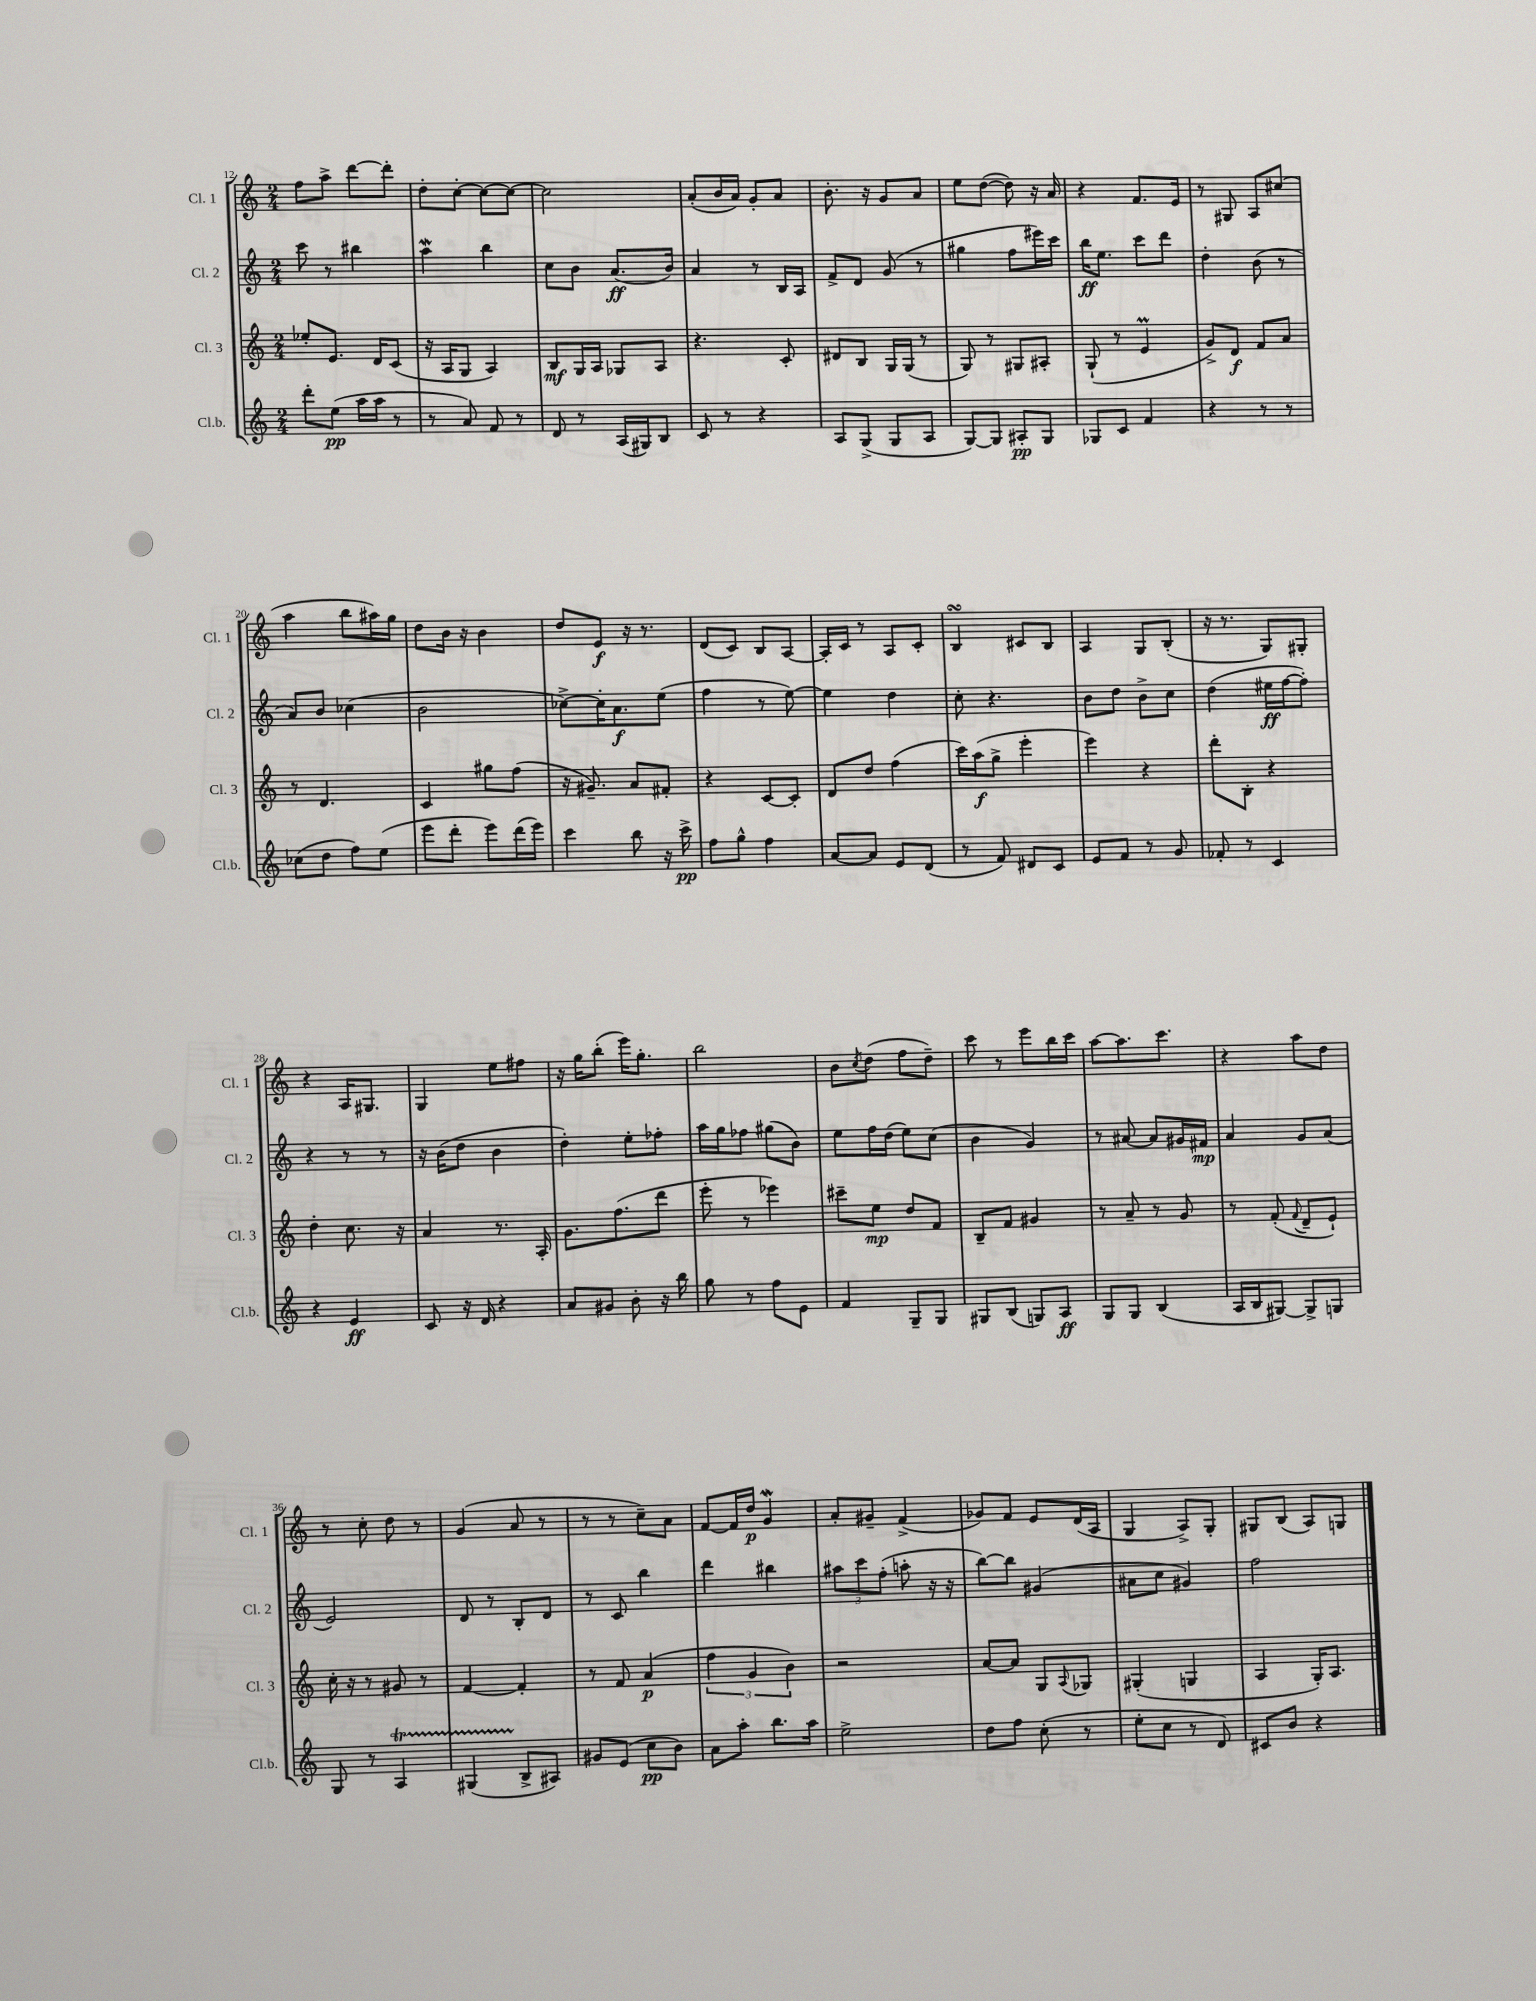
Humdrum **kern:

**kern	**kern	**kern	**kern
*staff4	*staff3	*staff2	*staff1
*clefG2	*clefG2	*clefG2	*clefG2
*k[]	*k[]	*k[]	*k[]
*M2/4	*M2/4	*M2/4	*M2/4
8ddd'\L	8ee-'/L	8ccc\	8ff\L
(8ee\J	8.e/J	8r	8aa^\J
16aa\LL	.	4bb#\	[8ddd\L
16aa\JJ	16d/LK	.	.
8r	(8c/J	.	8ddd'\]J
=	=	=	=
8r	16r	4aa\	8dd'\L
.	16A/LK	.	.
8a/)	8G/J	.	[8cc'\J
8f/	4A/)	4bb\	8cc\_L
8r	.	.	8cc\_J
=	=	=	=
8d/	8B/L	8cc\L	2cc\]
8r	16G/L	8b\J	.
.	16A/JJ	.	.
(16A/LL	8G-/L	(8.a/L	.
16G#/J)	.	.	.
8B/J	8A/J	.	.
.	.	16b/Jk)	.
=	=	=	=
8c/	4.r	4a/	(8a'/L
8r	.	.	16b/L
.	.	.	16a/JJ)
4r	.	8r	8g'/L
.	8c'/	16B/LL	8a/J
.	.	16A/JJ	.
=	=	=	=
8A/L	8d#/L	8f^/L	8.b'\
(8G^/J	8B/J	8d/J	.
.	.	.	16r
8G/L	16G/LL	(8g/	8g/L
.	(16G/JJ	.	.
8A/J	8r	8r	8a/J
=	=	=	=
[8G/L)	8G/)	4gg#\	8ee\L
8G/]J	8r	.	([8dd\J
8A#'/L	8G#/L	8ff\L	8dd\])
8G/J	8A#'/J	16eee#\L)	16r
.	.	16ccc\JJ	16a/
=	=	=	=
8G-/L	(8G`/	16bb\LK	4r
.	.	8.ee\J	.
8c/J	8r	.	.
4f/	4e/	8ccc\L	8.f/L
.	.	8ddd\J	.
.	.	.	16e/Jk
=	=	=	=
4r	8g^/L)	4dd'\	8r
.	8d/J	.	8G#/
8r	8f/L	(8b\	8A/L
8r	8a/J	8r	(8cc#/J
=	=	=	=
(8cc-\L	8r	8a/L)	4aa\
8dd\J	4.d/	8b/J	.
8ff\L)	.	(4cc-\	8bb\L
(8ee\J	.	.	16aa#\L)
.	.	.	16gg\JJ
=	=	=	=
8eee\L	4c/	2b\	8dd\L
8ddd'\J	.	.	16b\Jk
.	.	.	16r
8eee\L)	8gg#\L	.	4b\
(16ddd\L	(8ff\J	.	.
16eee\JJ)	.	.	.
=	=	=	=
4ccc\	16r	[8cc-^\L)	8dd/L
.	8.g#~/)	.	.
.	.	16cc-'\]K	8e/J
.	.	8.a\	.
8bb\	8a/L	.	16r
.	.	.	8.r
16r	8f#'/J	(8ee\J	.
16ccc^\	.	.	.
=	=	=	=
8ff\L	4r	4ff\	(8d/L
8gg^^\J	.	.	8c/J)
4ff\	[8c/L	8r	8B/L
.	8c'/]J	[8ee\)	[8A/J
=	=	=	=
[8a/L	8d/L	4ee\]	16A'/]LL
.	.	.	16c/JJ
8a/]J	8dd/J	.	8r
8e/L	(4ff\	4dd\	8A/L
(8d/J	.	.	8c'/J
=	=	=	=
8r	16ccc\LL)	8cc'\	4B/
.	(16aa\J	.	.
8f/)	8gg^\J	4.r	.
8d#/L	4eee'\	.	8c#/L
8c/J	.	.	8B/J
=	=	=	=
8e/L	4eee\)	8b\L	4A/
8f/J	.	8dd\J	.
8r	4r	8b^\L	8G/L
8g/	.	8cc\J	(8B'/J
=	=	=	=
8f-'/	8ddd'\L	(4dd\	16r
.	.	.	8.r
8r	8B'\J	.	.
4c/	4r	16ee#\LL	8G/L)
.	.	[16ff\J	.
.	.	8ff'\]J)	8G#'/J
=	=	=	=
4r	4dd'\	4r	4r
4e/	8.cc\	8r	16A/LK
.	.	.	8.G#/J
.	.	8r	.
.	16r	.	.
=	=	=	=
8c/	4a/	16r	4G/
.	.	(16b\LK	.
16r	.	8dd\J	.
16d/	.	.	.
4r	8.r	4b\	8ee\L
.	.	.	8ff#\J
.	16A'/	.	.
=	=	=	=
8a/L	8.g\L	4dd'\)	16r
.	.	.	16gg\LK
8g#/J	.	.	(8bb'\J
.	(8.ff\	.	.
8b'\	.	8ee'\L	16eee\LK)
.	.	.	8.gg'\J
16r	8ddd\J	8ff-'\J	.
16bb\	.	.	.
=	=	=	=
8gg\	8eee'\	16aa\LL	2bb\
.	.	16gg\J	.
8r	8r	8ff-\J	.
8ff\L	4eee-\)	(8gg#\L	.
8e\J	.	8b\J)	.
=	=	=	=
4f/	8ccc#~\L	8ee\L	8b\L
.	.	.	8qcc/
.	8ee\J	16ff\L	(8dd\J
.	.	(16dd\JJ	.
8G~/L	8dd/L	8ee\L)	8ff\L
8G/J	8f/J	(8cc\J	8dd~\J)
=	=	=	=
8G#/L	8B~/L	4b\	8ccc\
(8B/J	8f/J	.	8r
8G/L)	4g#/	4g/)	8eee\L
8A/J	.	.	16bb\L
.	.	.	16ccc\JJ
=	=	=	=
8G/L	8r	8r	[8aa\L
8G/J	8a~/	[8a#/	8.aa\]
(4B/	8r	8a#/]L	.
.	.	.	8.ccc\J
.	8g/	16g#/L	.
.	.	16f#/JJ	.
=	=	=	=
16A/LL	8r	4a/	4r
16B/J	.	.	.
[8G#/J)	(8f'/	.	.
.	8qqf/	.	.
8G#^/]L	8d~/L	8g/L	8aa\L
8G/J	8e`/J)	(8a/J	8dd\J
=	=	=	=
8G/	16cc'\	2e/)	8r
.	16r	.	.
8r	8r	.	8cc'\
4A/	8g#/	.	8dd\
.	8r	.	8r
=	=	=	=
(4G#/	[4f/	8d/	(4g/
.	.	8r	.
8B^/L	4f'/]	8B'/L	8a/
8A#/J)	.	8d/J	8r
=	=	=	=
8g#/L	8r	8r	8r
(8e/J	8f/	8c/	8r
8cc\L	(4a/	4bb\	8cc~\L)
8b\J)	.	.	8a\J
=	=	=	=
8a\L	6ff\	4ddd\	[8f/L
8aa'\J	.	.	16f/]L
.	6g/	.	.
.	.	.	16dd/JJ
8.bb\L	.	4bb#\	4g/
.	6b\)	.	.
16aa\Jk	.	.	.
=	=	=	=
2ee^\	2r	12aa#\L	8a'/L
.	.	12ccc\	.
.	.	.	8g#~/J
.	.	(12ff'\J	.
.	.	8aa'\	(4f^/
.	.	16r	.
.	.	16r	.
=	=	=	=
8dd\L	[8a/L	[8bb\L)	8g-/L)
8ff\J	8a/]J	8bb\]J	8f/J
(8cc'\	8G/L	(4g#/	8e/L
.	8qqA/	.	.
8r	8G-/J	.	(16d/L
.	.	.	16A/JJ
=	=	=	=
8ee'\L	(4G#'/	8a#\L	4G/
8cc\J	.	8cc\J	.
8r	4G/	4g#/)	8A^/L)
8d/)	.	.	8G'/J
=	=	=	=
8c#/L	4A/	2ff\	8G#/L
8b/J	.	.	(8B/J
4r	16G'/LK)	.	8A/L)
.	8.A/J	.	.
.	.	.	8G/J
==	==	==	==
*-	*-	*-	*-
